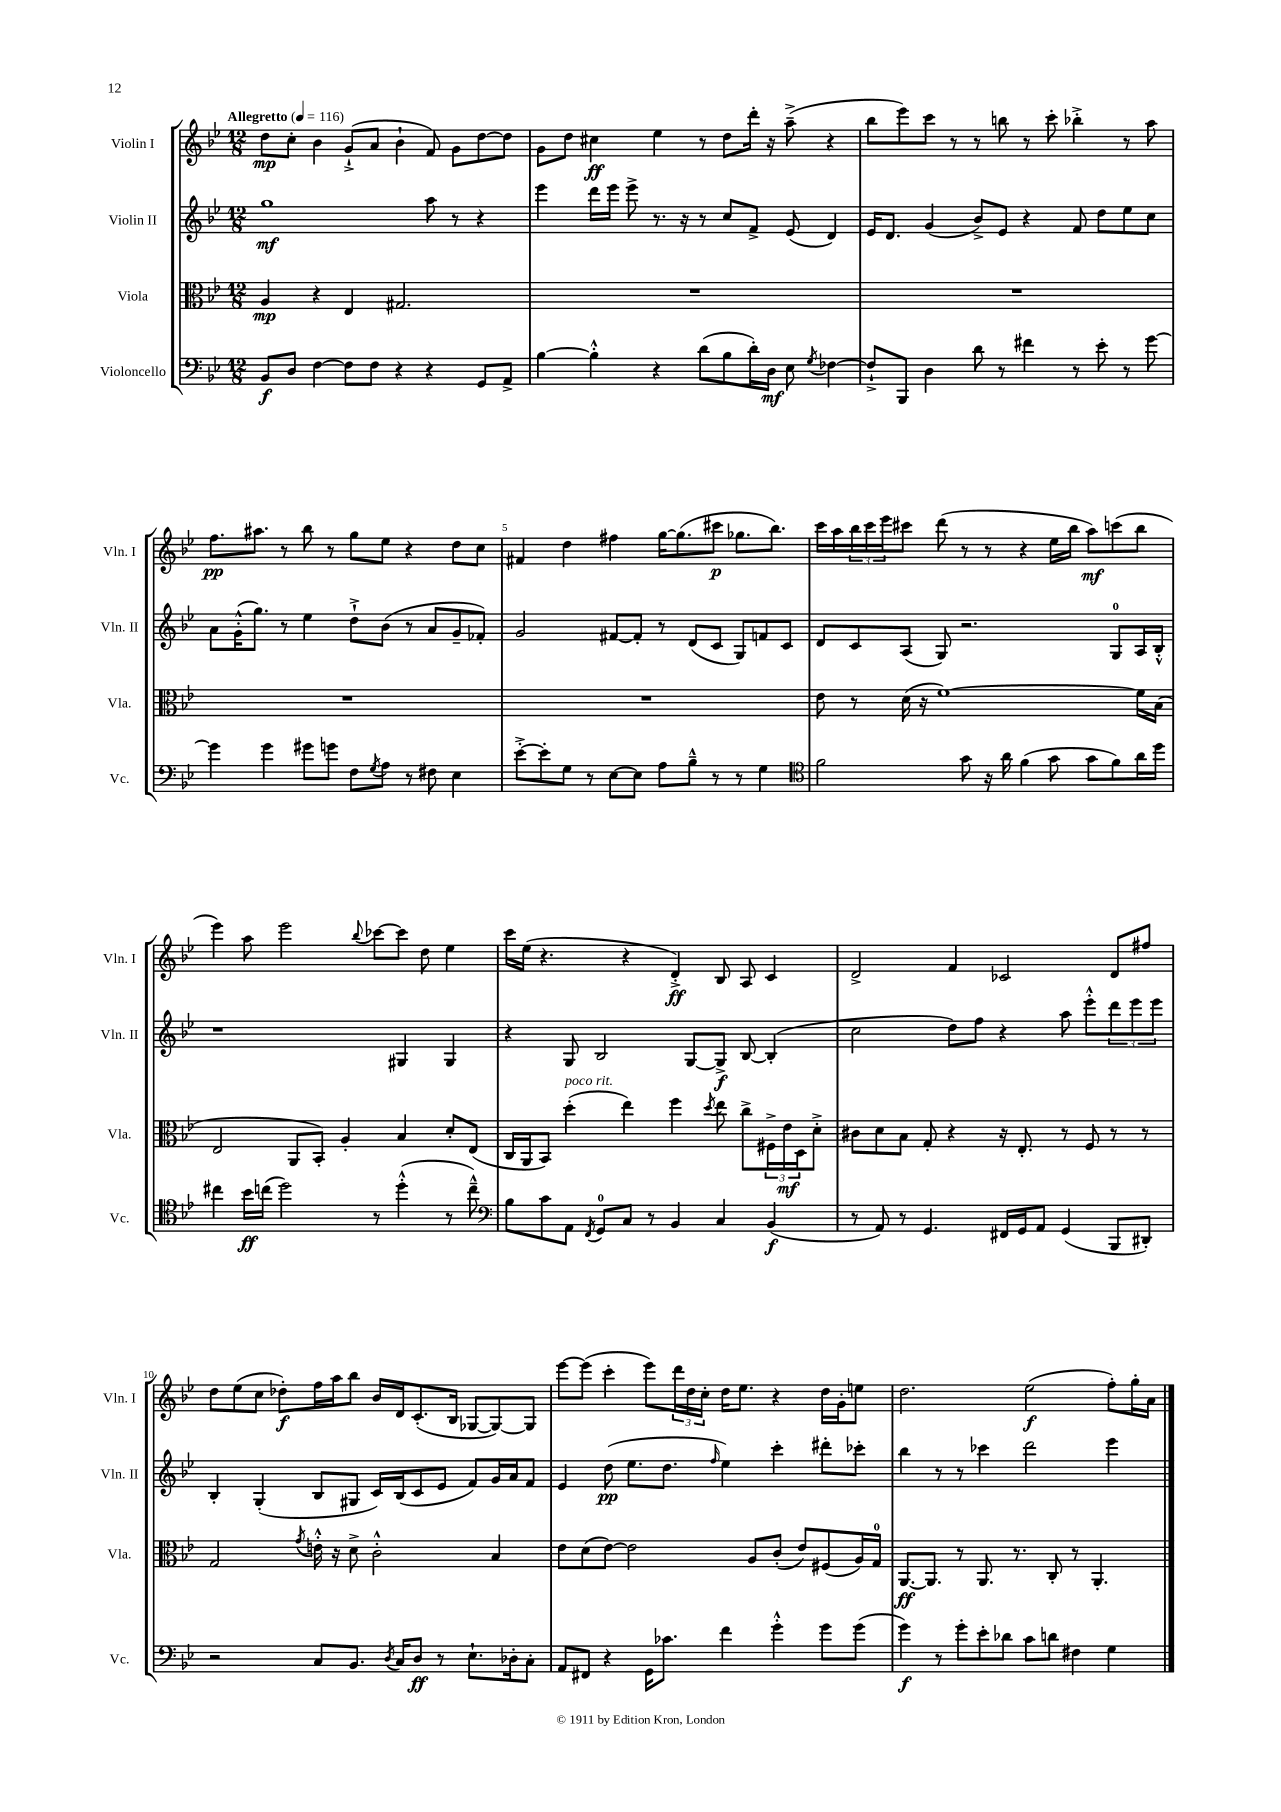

**kern	**kern	**kern	**kern
*staff4	*staff3	*staff2	*staff1
*clefF4	*clefC3	*clefG2	*clefG2
*k[b-e-]	*k[b-e-]	*k[b-e-]	*k[b-e-]
*M12/8	*M12/8	*M12/8	*M12/8
*MM116	*MM116	*MM116	*MM116
8BB-	4A	1gg	8dd
8D	.	.	8cc'
[4F	4r	.	4b-
8F]	4E-	.	(8g`^
8F	.	.	8a
4r	2.G#	.	4b-`
4r	.	8aa	8f)
.	.	8r	8g
8GG	.	4r	[8dd
8AA^	.	.	8dd]
=	=	=	=
[4B-	1.r	4eee-	8g
.	.	.	8dd
4B-'^^]	.	16ddd	4cc#
.	.	16eee-	.
.	.	8eee-^	.
4r	.	8.r	4ee-
.	.	16r	.
(8d	.	8r	8r
8B-	.	8cc	8dd
16d')	.	8f^	16ddd'
16D	.	.	16r
8E-	.	(8e-	(8aa~^
8qG	.	.	.
[4F-	.	4d)	4r
=	=	=	=
8F-`^]	1.r	16e-	8bb-
.	.	8.d	.
8BBB-	.	.	8eee-)
4D	.	(4g	8ccc
.	.	.	8r
8d	.	8b-^)	8r
8r	.	8e-	8bb
4f#	.	4r	8r
.	.	.	8ccc'
8r	.	8f	4bb-'^
8e-'	.	8dd	.
8r	.	8ee-	8r
[8g	.	8cc	8aa
=	=	=	=
4g]	1.r	8a	8.ff
.	.	(16g'^^	.
.	.	8.gg)	8.aa#
4g	.	.	.
.	.	8r	8r
8g#	.	4ee-	8bb-
8g	.	.	8r
8F	.	8dd`^	8gg
8qG	.	.	.
8A	.	(8b-	8ee-
8r	.	8r	4r
8F#	.	8a	.
4E-	.	8g~	8dd
.	.	8f-')	8cc
=	=	=	=
[8e-'^	1.r	2g	4f#
8e-']	.	.	.
8G	.	.	4dd
8r	.	.	.
[8E-	.	[8f#	4ff#
8E-]	.	8f#']	.
8A	.	8r	[16gg
.	.	.	(8.gg]
8B-~^^	.	(8d	.
8r	.	8c	8ccc#
8r	.	8G)	8.gg-
4G	.	8f	.
.	.	.	8.bb-)
.	.	8c	.
=	=	=	=
*clefC4	*	*	*
2f	8e-	8d	16ccc
.	.	.	16aa
.	8r	8c	24bb-
.	.	.	24ccc
.	.	.	24eee-
.	(16d	(8A	8ccc#
.	16r	.	.
.	[1f)	8G)	(8ddd
8g	.	2.r	8r
16r	.	.	8r
16a	.	.	.
(4f	.	.	4r
8g	.	.	16ee-
.	.	.	16bb-
8g	.	.	8aa)
8f)	.	8G	(8ccc
16a	16f]	16A	8bb-
16dd	(16B-	16B-'^^	.
=	=	=	=
4cc#	2E-	1r	4eee-)
16b-	.	.	8aa
(16cc	.	.	.
2dd)	.	.	2eee-
.	8AA	.	.
.	8BB-')	.	.
.	4A'	.	.
.	.	.	8qqbb-
8r	.	.	[8ccc-
(4dd'^^	4B-	4G#	8ccc-]
.	.	.	8dd
8r	8d'	4G#	4ee-
8cc~^^)	(8E-	.	.
=	=	=	=
*clefF4	*	*	*
8B-	16C	4r	16ccc
.	16AA	.	(16ee-
8c	8BB-)	.	4.r
8AA	(4dd'	8G	.
8qFF	.	.	.
8GG	.	2B-	.
8C	4ee-)	.	4r
8r	.	.	.
4BB-	4ff	.	4d'^)
.	.	[8G	.
.	8qdd	.	.
4C	8ee-	8G^]	8B-
.	8cc^	[8B-	8A
(4BB-	24F#^	(4B-']	4c
.	24e-	.	.
.	24D	.	.
.	8d'^	.	.
=	=	=	=
8r	8c#	2cc	2d^
8AA)	8d	.	.
8r	8B-	.	.
4.GG	8G'	.	.
.	4r	8dd)	4f
.	.	8ff	.
16FF#	16r	4r	2c-
16GG	8.E-'	.	.
8AA	.	.	.
(4GG	8r	8aa	.
.	8F	8eee-'^^	.
8BBB-	8r	12ddd	8d
.	.	12eee-	.
8DD#')	8r	.	8ff#
.	.	12eee-	.
=	=	=	=
2r	2G	4B-'	8dd
.	.	.	(8ee-
.	.	(4G'	8cc
.	.	.	8dd-')
.	8qg	.	.
8C	16e'^^	8B-	16ff
.	16r	.	16aa
8.BB-	8d^	8G#	8bb-
.	2c'^^	16c)	16b-
8qD	.	.	.
16C	.	(16B-	16d
8D	.	8c	(8.c'
8r	.	8e-	.
.	.	.	16B-
8.E-`	.	8f)	[8G-
.	4B-	16g	8G-_)
16D-'	.	16a	.
8C'	.	8f	8G-]
=	=	=	=
8AA	8e-	4e-	[8eee-
8FF#	(8d	.	(8eee-]
4r	[8e-)	(8dd	4ccc'
.	2e-]	8.ee-	.
16GG	.	.	8eee-)
8.c-	.	8.dd	.
.	.	.	24ddd
.	.	.	24dd
.	.	.	24cc'
.	.	16qqff	.
4f	.	4ee-)	16dd
.	.	.	8.ee-
.	8A	.	.
4g'^^	(8c'	4ccc'	4r
.	8e-)	.	.
8g	(8F#	8ddd#'	16dd
.	.	.	16g'
(8g	16A)	8ccc-'	8ee
.	16G	.	.
=	=	=	=
4g)	[8.AA	4bb-	2.dd
.	8.AA]	.	.
8r	.	8r	.
8g'	8r	8r	.
8e-'	8.AA	4ccc-	.
8d-	.	.	.
.	8.r	.	.
8c	.	2ddd	(2ee-
8d	8C'	.	.
4F#	8r	.	.
.	4.AA'	.	.
4G	.	4eee-	8ff')
.	.	.	16gg'
.	.	.	16a
==	==	==	==
*-	*-	*-	*-
